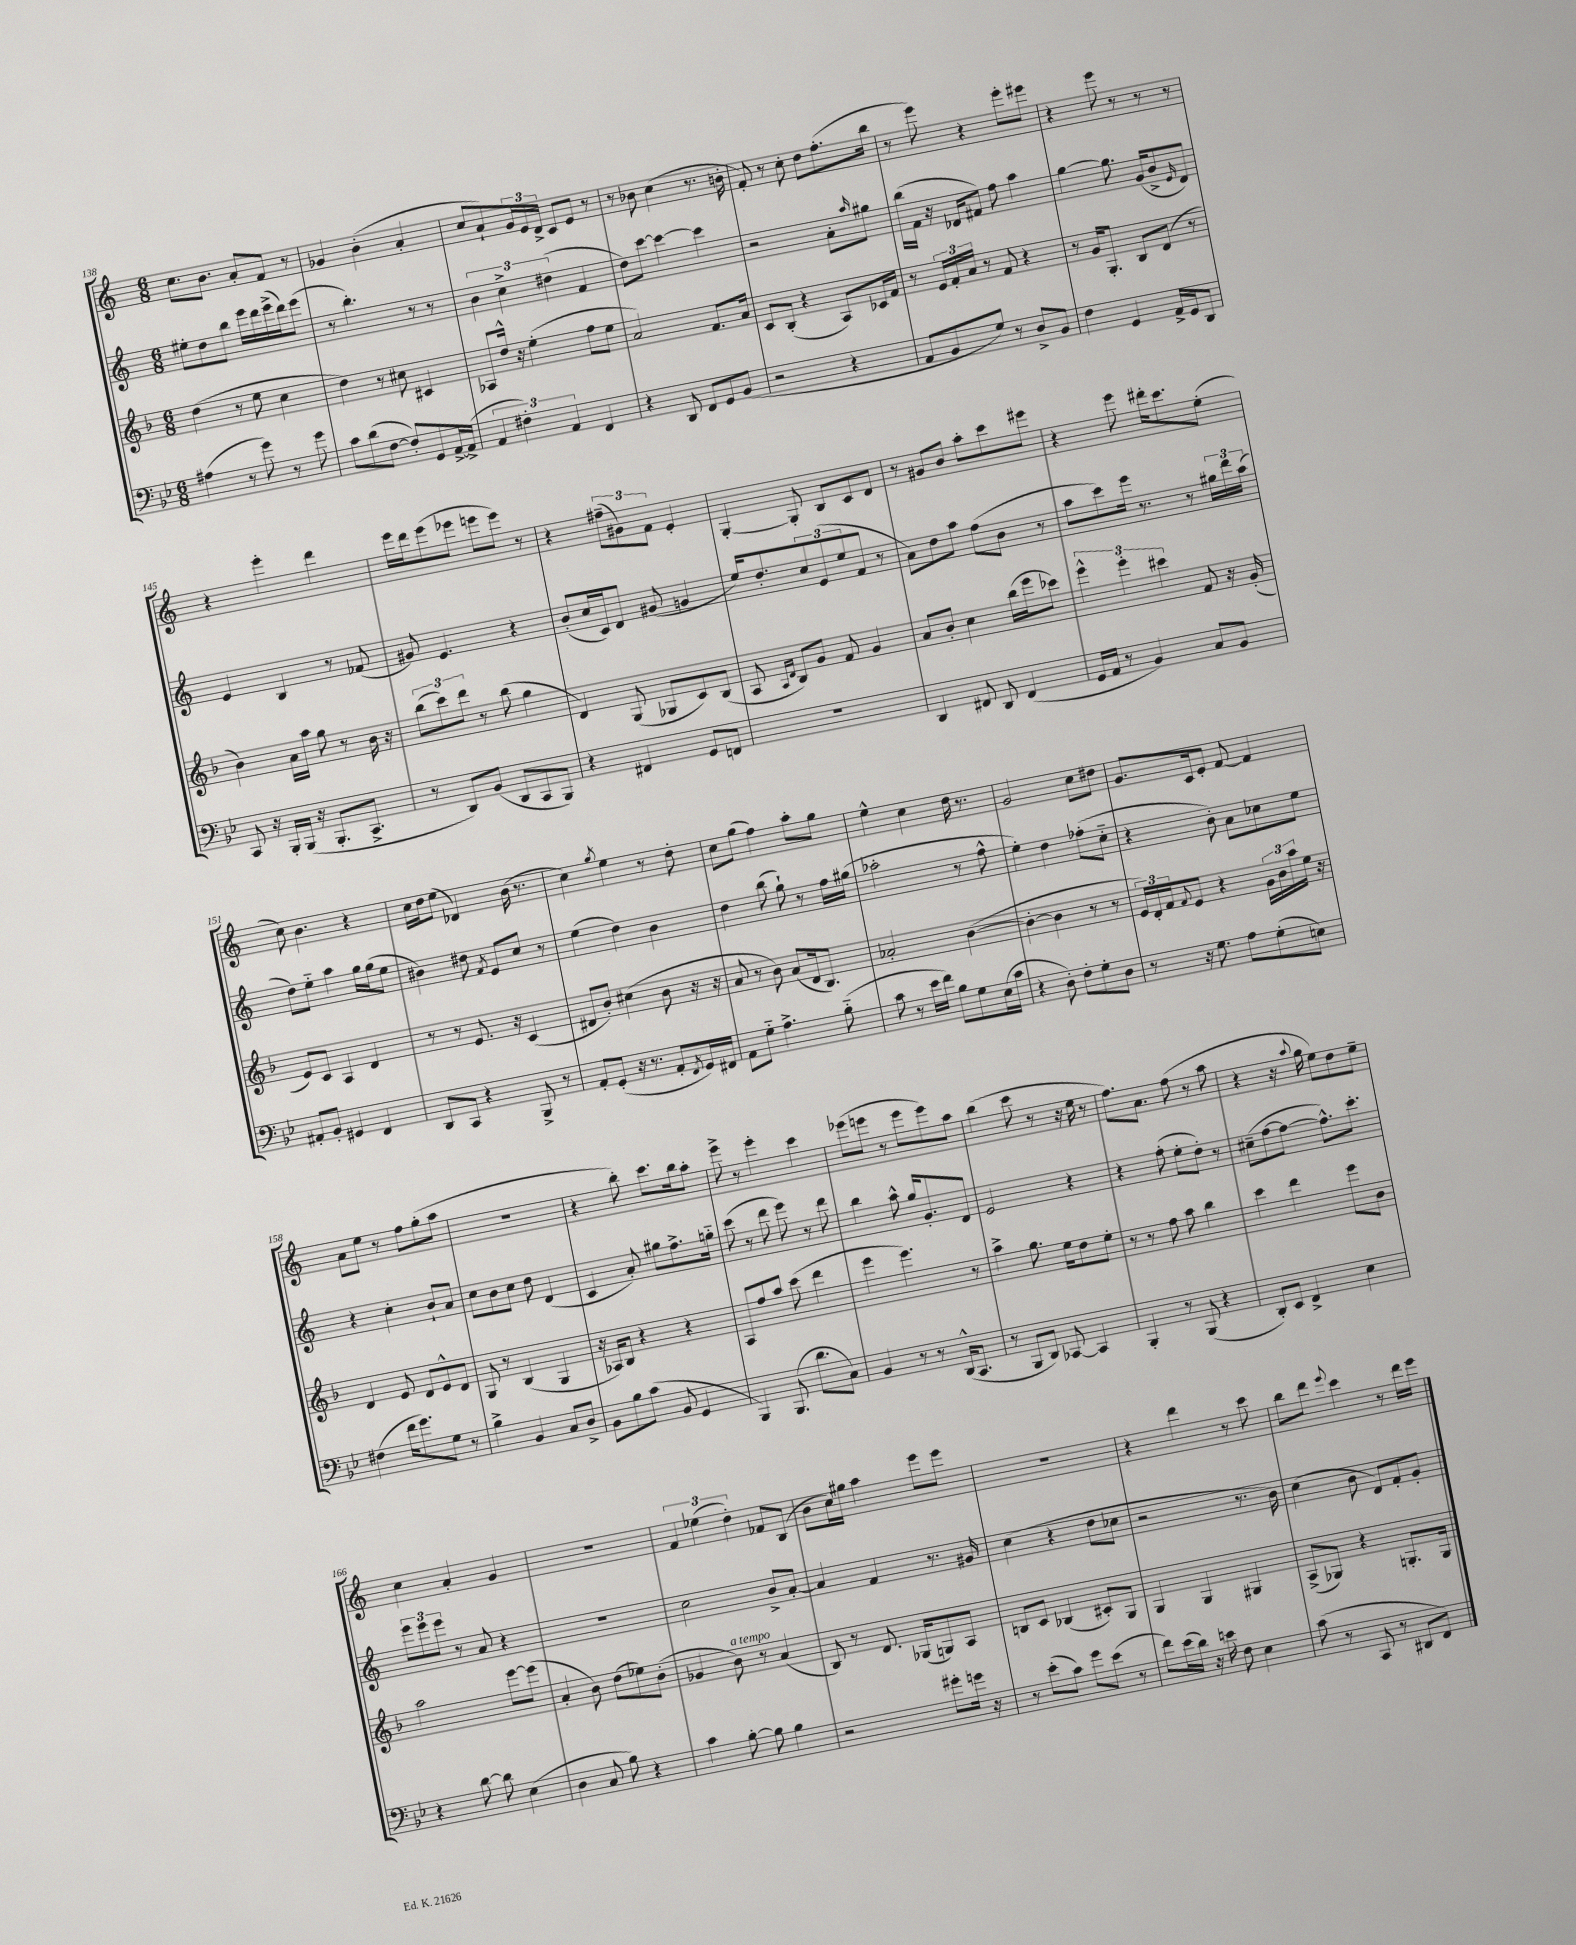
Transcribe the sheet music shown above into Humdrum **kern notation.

**kern	**kern	**kern	**kern
*staff4	*staff3	*staff2	*staff1
*clefF4	*clefG2	*clefG2	*clefG2
*k[b-e-]	*k[b-]	*k[]	*k[]
*M6/8	*M6/8	*M6/8	*M6/8
(4A#	(4dd	8ee#'	8.cc
.	.	8dd	.
.	.	.	8.b
8r	8r	8bb	.
8g)	8ee	16eee	8a'
.	.	16ddd	.
8r	4cc	(16eee^	8f
.	.	16ddd)	.
8g	.	(8eee	8r
=	=	=	=
8c	4dd)	8r	4g-
(8d	.	4.bb')	.
[8F	8r	.	(4b'
8F'])	8cc#	.	.
8GG	4c#	8r	4a'
[16AA^	.	8r	.
(16AA^]	.	.	.
=	=	=	=
6AA	8A-	6b	8cc
.	16dd^^	.	8a`)
6F#')	.	6cc^	.
.	16r	.	.
.	(4ee'	.	24g
.	.	.	24e
6AA	.	(6dd#	24d^
.	.	.	8c
4FF	8ff	4f	8e
.	8ee	.	8r
=	=	=	=
4r	2a)	8dd)	8r
.	.	[8ccc	8b-
8DD	.	4ccc_	(4cc
8FF	.	.	.
8GG	8.f	4ccc]	8.r
(8BB-	.	.	.
.	16a	.	16b'
=	=	=	=
2r	8c	2r	8f')
.	(8B-'	.	8r
.	4r	.	8cc'
.	.	.	8dd
4r	8A)	8a'	(8.ff'
.	.	16qqaa	.
.	16c-	8gg#	.
.	16f	.	16bb
=	=	=	=
8AA	8r	(16bb	8r
.	.	16f	.
8BB-	24e	16r	8eee)
.	24f'	.	.
.	.	16d-	.
.	24a	.	.
8G)	8r	8f#)	4r
8r	8f	8ff	.
8D^	4r	4aa	8eee'
8BB-	.	.	8eee#
=	=	=	=
4F	8r	[4gg	4r
.	16g	.	.
.	8.G'	.	.
4GG	.	8.gg]	8eee
.	8B-	.	8r
.	.	(16g	.
16AA^	(8d	8b^	8r
16GG	.	.	.
.	.	16qqe	.
8DD	8r	8d)	8r
=	=	=	=
8CC	4b-)	4e	4r
16r	.	.	.
16BBB-'	.	.	.
(16BBB-	16a	4B	4eee'
16r	16aa	.	.
8.BBB-'	8gg	.	.
.	8r	8r	4ddd
8.CC^	.	.	.
.	16b-	(8f-	.
.	16r	.	.
=	=	=	=
8r	(12bb-	8g#)	16eee
.	.	.	16ddd
.	12ccc)	.	.
8DD)	.	4.e	(8eee
.	12ddd	.	.
(8BB-	8r	.	8eee-
8DD	(8bb-	.	8eee
8CC	4gg	4r	8eee)
8BBB-)	.	.	8r
=	=	=	=
4r	4d)	(8b'	4r
.	.	16cc	.
.	.	16c)	.
4FF#	(8G	8d	(12ff#~
.	.	.	12g#)
.	8G-	(8g#	.
.	.	.	12f
8GG	8c)	4g	4e'
8FF	(8B-	.	.
=	=	=	=
2.r	8A	16ee)	[4G'
.	.	8.dd'	.
.	16qqA	.	.
.	16qqd	.	.
.	8B-)	.	.
.	8g	12cc	8G']
.	.	(12e	.
.	8f	.	8B
.	.	12ee	.
.	4g	8f	8c
.	.	8r	8d
=	=	=	=
4DD	8a	8a)	8r
.	8b-'	8dd	8g#
8FF#	4cc	8aa	8b
8DD	.	(8ff	8aa'
(4FF#	(16bb-	8b	8ccc
.	16eee	.	.
.	8ccc-)	8r	8eee#
=	=	=	=
16GG	6eee^^	8aa	4r
16AA	.	.	.
8r	.	8ccc)	.
.	6eee'	.	.
4BB-)	.	16eee	8eee
.	.	8.r	.
.	6ccc#	.	.
.	.	.	16ddd#'
.	.	.	8.ccc
8C	8f	8r	.
8BB-	16r	24gg#	(8ee'
.	.	24ddd	.
.	(16g'	.	.
.	.	(24aa	.
=	=	=	=
8AA#'	8e)	8dd)	8cc)
8BB-'	8c	8ee'~	4.b
4GG#	4A	4aa	.
4FF	4d	16gg	4r
.	.	(16gg	.
.	.	8ee	.
=	=	=	=
8DD	8r	4b#)	16cc
.	.	.	16dd
8CC	8r	.	(8ee
4r	8.e	8dd#	4d-)
.	.	8qf	.
.	.	8e	.
.	16r	.	.
8BBB-^	(4c	8cc	(16b
.	.	.	8.r
8r	.	8r	.
=	=	=	=
8AA'	8d#	(4ee	4cc)
(8GG'	8b-')	.	.
.	.	.	8qgg
16r	(4cc#	4dd)	4ee
8.r	.	.	.
8AA'	8b-	4b	8r
8qFF	.	.	.
16GG)	16r	.	8dd'
16FF#	16r	.	.
=	=	=	=
8AA	8a	4dd	8cc
8G'~	8r	.	(8gg
4.A^	8b-)	(8bb	4ff)
.	(8a	8gg`)	.
.	16d	8r	8aa'
.	8.B-)	.	.
(8B-'~	.	16ff	8gg
.	.	(16gg#	.
=	=	=	=
8c	2a-'	2aa-'	4ee^^
8r	.	.	.
16e-	.	.	4cc
16f)	.	.	.
8B-	.	.	.
8G	([4b-	8r	16dd
.	.	.	8.r
(16E-	.	8ff^^	.
16c	.	.	.
=	=	=	=
4r	4b-'_	4ee')	2g
8D')	4b-]	4dd	.
8F'	.	.	.
8G'	8r	(8ff-'	8cc
8D	8r	8cc'~	8dd#
=	=	=	=
8r	24e)	4r	8.g
.	24d'	.	.
.	24f	.	.
.	8qqf	.	.
16r	8e	.	.
8.G	.	.	16c
.	4r	8b')	8e'
8A	.	8a	[8f
(8G'	24g	8cc-	4f]
.	24b-	.	.
.	24aa	.	.
8E)	16ee	8ee	.
.	16r	.	.
=	=	=	=
(4F#	4d	4r	8a
.	.	.	8ee
16f	8e	4cc'	8r
8.g)	.	.	.
.	8d	.	8ff
8G	8e^^	8b`	(8gg'
8r	8d	8a	8aa
=	=	=	=
4B-^	8G	8cc	2.r
.	8r	8b	.
4BB-	(4B-	8cc	.
.	.	8dd	.
8C	4G	(4d	.
8D^	.	.	.
=	=	=	=
8BB-	16r	4c	4r
.	16A-)	.	.
8B-	8B-	.	.
(8c	4r	8a')	8bb')
8BB-	.	8gg#	8.ccc
4GG	4r	8.ff^	.
.	.	.	16bb
.	.	.	8aa'
.	.	16gg'~	.
=	=	=	=
4BBB-)	8A	(8ccc	8eee^
.	8ff	8r	8r
(8.BBB-	8aa	8ddd	4eee'
.	(8ccc	8eee)	.
8.d	.	.	.
.	4ddd	8r	4ccc
8C)	.	8ddd	.
=	=	=	=
4BB-	4eee	4bb	(8eee-
.	.	.	8eee
8r	4.eee)	8aa^^	8r
8r	.	16gg	8eee
.	.	8.g'	.
(16DD^^	.	.	8eee)
8.CC	.	.	.
.	8r	8d	8aa
=	=	=	=
8r	4aa^	2e	(4bb
8BBB-	.	.	.
8DD)	8.gg	.	8ccc
[8CC-	.	.	8r
.	16ee	.	.
4CC-]	8dd	4r	16r
.	.	.	16ee
.	8ee'	.	8r
=	=	=	=
4BBB-'	8r	4r	8.ff)
.	8r	.	.
.	.	.	8.a
8r	8ff	(8ff'	.
(8BBB-	8aa	8ee'	(8ff
4r	4bb-	8dd')	8r
.	.	8r	8aa
=	=	=	=
8DD')	4ccc	(8cc#~	4r
8EE-	.	[8ff	.
4FF^	4ddd	8ff_	16r
.	.	.	8qqaa
.	.	.	16gg
.	.	8.ff^^])	8ee)
4E-	8eee	.	8dd
.	.	8.ccc'	.
.	8b-	.	8ee~
=	=	=	=
4r	2aa	12eee	4cc
.	.	12eee	.
.	.	12eee	.
[8d	.	8r	4a'
8d]	.	8a	.
(4E-	[8eee	4r	4g
.	(8eee]	.	.
=	=	=	=
4D	4a'	2.r	2.r
8C	8b-)	.	.
8B-)	(8dd	.	.
4r	8ee-)	.	.
.	(8b-'	.	.
=	=	=	=
4c	4g-	2cc	6f
.	.	.	(6ee-
[8B-'	8b-)	.	.
.	.	.	6dd')
8B-]	8r	.	.
4B-	(4a	8b^	8f-
.	.	[8a'	(8B
=	=	=	=
2r	8B-)	4a]	8b
.	8r	.	16cc)
.	.	.	16gg#
.	8.d	4f	4aa
.	(16G-	.	.
8g#'	8G)	8.r	8eee
16g	8A	.	8eee
16r	.	16g#	.
=	=	=	=
8r	8B	(4cc	2.r
(8e-'	8c	.	.
8c)	(4B-	4r	.
8g	.	.	.
(8e-	8c#')	8dd	.
8r	8G	8cc-	.
=	=	=	=
8f)	4G	2r	4r
(16e-	.	.	.
16d)	.	.	.
16r	4G	.	4ddd
16e	.	.	.
8F	.	.	.
4E-	4G#	8.r	8r
.	.	.	8ccc
.	.	16b)	.
=	=	=	=
(8c	(8A^	(4cc	8bb
8r	8G-)	.	8ddd
.	.	.	8qqeee
8CC	4r	8b	4ccc
8r	.	8d)	.
8DD#	8.G'	8f'	8r
8FF)	.	8g'	16ddd
.	16G	.	16eee
==	==	==	==
*-	*-	*-	*-
